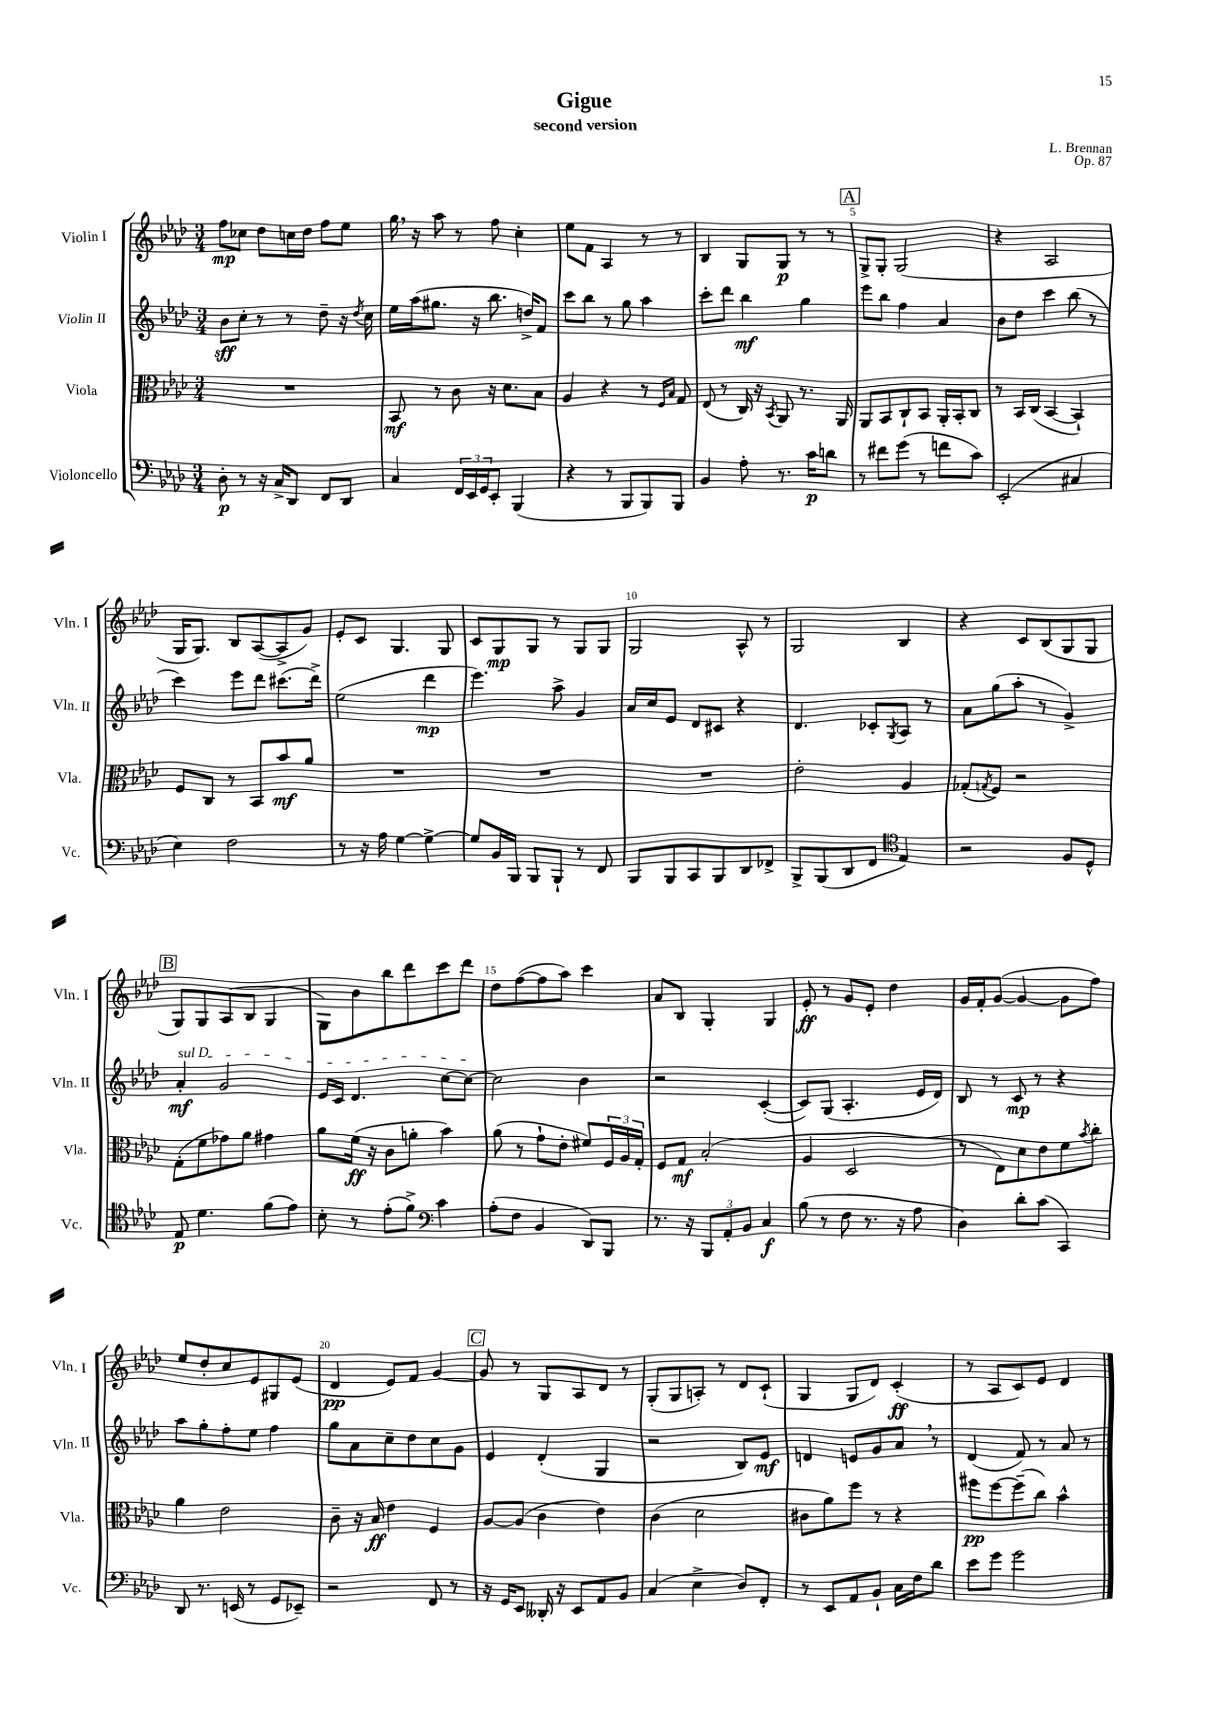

**kern	**dynam	**kern	**dynam	**kern	**dynam	**kern	**dynam
*part4	*part4	*part3	*part3	*part2	*part2	*part1	*part1
*staff4	*staff4	*staff3	*staff3	*staff2	*staff2	*staff1	*staff1
*I"Violoncello	*	*I"Viola	*	*I"Violin II	*	*I"Violin I	*
*I'Vc.	*	*I'Vla.	*	*I'Vln. II	*	*I'Vln. I	*
*clefF4	*	*clefC3	*	*clefG2	*	*clefG2	*
*k[b-e-a-d-]	*	*k[b-e-a-d-]	*	*k[b-e-a-d-]	*	*k[b-e-a-d-]	*
*M3/4	*	*M3/4	*	*M3/4	*	*M3/4	*
=1	=1	=1	=1	=1	=1	=1	=1
8D-'\	p	2.r	.	8b-\L	sff	8ff\L	mp
8r	.	.	.	8cc'\J	.	8cc-X\J	.
16r	.	.	.	8r	.	8dd-\L	.
16C^/KL	.	.	.	.	.	.	.
8DD-/J	.	.	.	8r	.	16ccn\L	.
.	.	.	.	.	.	16dd-\JJ	.
8FF/L	.	.	.	8dd-~\	.	8ff\L	.
8DD-/J	.	.	.	16r	.	8ee-\J	.
.	.	.	.	8qdd-/	.	.	.
.	.	.	.	16cc\	.	.	.
=2	=2	=2	=2	=2	=2	=2	=2
4C/	.	8BB-/	mf	16ee-\LL	.	16gg,\	.
.	.	.	.	(16aa-\J	.	16r	.
.	.	8r	.	8.gg#X\J	.	8aa-\	.
24FF/LL	.	8c\	.	.	.	8r	.
24EE-/	.	.	.	.	.	.	.
.	.	.	.	16r	.	.	.
24GG/J	.	.	.	.	.	.	.
8EE-'/J	.	16r	.	8.bb-\	.	8ff\	.
.	.	8.d-\L	.	.	.	.	.
(4BBB-/	.	.	.	.	.	4cc'\	.
.	.	.	.	16ddn^/KL)	.	.	.
.	.	8B-\J	.	8f/J	.	.	.
=3	=3	=3	=3	=3	=3	=3	=3
4r	.	4A-/	.	8ccc\L	.	8ee-\L	.
.	.	.	.	8bb-\J	.	8f\J	.
8r	.	4r	.	8r	.	4A-/	.
8BBB-/L	.	.	.	8gg\	.	.	.
8BBB-/)	.	8r	.	4aa-\	.	8r	.
.	.	16qqF/LL	.	.	.	.	.
.	.	16qqB-/JJ	.	.	.	.	.
8BBB-/J	.	8G/	.	.	.	8r	.
=4	=4	=4	=4	=4	=4	=4	=4
4BB-/	.	(8E-/	.	8ccc'\L	.	4B-/	.
.	.	8r	.	8ddd-\J	.	.	.
8A-'\	.	16C/)	.	4bb-\	mf	8G/L	.
.	.	16r	.	.	.	.	.
.	.	8qBB-/	.	.	.	.	.
8.r	.	8AA-/	.	.	.	8G/J	p
.	.	8.r	.	4gg\	.	8r	.
16c\KL	p	.	.	.	.	.	.
8dn\J	.	.	.	.	.	8r	.
.	.	16AA-/	.	.	.	.	.
!!LO:REH:place=s1:t=A
=5	=5	=5	=5	=5	=5	=5	=5
8r	.	8AA-/L	.	8eee-\L	.	8G^/L	.
8f#X\L	.	8BB-/	.	8bb-\J	.	8G'/J	.
(8g\J	.	8C`/	.	4ff\	.	(2G/	.
8r	.	8BB-/J	.	.	.	.	.
8fn\L	.	16AA-'/LL	.	4a-/	.	.	.
.	.	16BB-'/J	.	.	.	.	.
8c\J)	.	8C/J	.	.	.	.	.
=6	=6	=6	=6	=6	=6	=6	=6
(2EE-'/	.	8r	.	8b-\L	.	4r	.
.	.	16BB-/LL	.	8dd-\J	.	.	.
.	.	(16C/JJ	.	.	.	.	.
.	.	[4BB-/	.	4ccc\	.	2A-/	.
4C#X/	.	4BB-`/])	.	(8bb-\	.	.	.
.	.	.	.	8r	.	.	.
!!LO:LB:g=z
=7	=7	=7	=7	=7	=7	=7	=7
4E-\)	.	8F/L	.	4ccc\)	.	16G/KL	.
.	.	.	.	.	.	8.G/J)	.
.	.	8C/J	.	.	.	.	.
2F\	.	8r	.	8eee-\L	.	8B-/L	.
.	.	8BB-/L	.	8ddd-\J	.	([8A-/	.
.	.	8b-/	mf	(8.ccc#X\L	.	8A-^/]	.
.	.	8a-/J	.	.	.	8g/J)	.
.	.	.	.	16ddd-^\Jk)	.	.	.
=8	=8	=8	=8	=8	=8	=8	=8
8r	.	2.r	.	(2ee-\	.	8e-'/L	.
16r	.	.	.	.	.	8c/J	.
16A-\	.	.	.	.	.	.	.
[4G\	.	.	.	.	.	4.G/	.
4G^\_	.	.	.	4ddd-\	mp	.	.
.	.	.	.	.	.	8G/	.
=9	=9	=9	=9	=9	=9	=9	=9
8G/L]	.	2.r	.	4.eee-\)	.	8c/L	.
16BB-/L	.	.	.	.	.	8G/	mp
16BBB-/JJ	.	.	.	.	.	.	.
8BBB-/L	.	.	.	.	.	8G/J	.
8BBB-`/J	.	.	.	8aa-^\	.	8r	.
8r	.	.	.	4g/	.	8G/L	.
8FF/	.	.	.	.	.	8G/J	.
=10	=10	=10	=10	=10	=10	=10	=10
8BBB-/L	.	2.r	.	16a-/LL	.	2G/	.
.	.	.	.	16cc/J	.	.	.
8BBB-/	.	.	.	8e-/J	.	.	.
8CC/	.	.	.	8d-/L	.	.	.
8BBB-/	.	.	.	8c#X/J	.	.	.
8DD-/	.	.	.	4r	.	8A-^^/	.
8FF-X^/J	.	.	.	.	.	8r	.
=11	=11	=11	=11	=11	=11	=11	=11
8BBB-^/L	.	2e-'\	.	4.d-/	.	2G/	.
(8BBB-/	.	.	.	.	.	.	.
8DD-/	.	.	.	.	.	.	.
8FF/J	.	.	.	8c-X'/L	.	.	.
*clefC4	*	*	*	*	*	*	*
.	.	.	.	8qG/	.	.	.
4E-/)	.	4A-/	.	8A-/J	.	4B-/	.
.	.	.	.	8r	.	.	.
=12	=12	=12	=12	=12	=12	=12	=12
2r	.	(8G-X'/L	.	8a-\L	.	4r	.
.	.	8qGn/	.	.	.	.	.
.	.	8F/J)	.	(8gg\	.	.	.
.	.	2r	.	8aa-'\J	.	8c/L	.
.	.	.	.	8r	.	(8B-/	.
8F/L	.	.	.	4g^/)	.	8G/	.
8D-^^/J	.	.	.	.	.	8G/J	.
!!LO:LB:g=z
!!LO:REH:place=s1:t=B
=13	=13	=13	=13	=13	=13	=13	=13
!	!	!	!	!LO:TX:a:i:t=sul D	!	!	!
8E-/	p	(8G'\L	.	4a-'/	mf	8G/L)	.
4.d-\	.	8f\	.	.	.	8G/	.
.	.	8g-X\)	.	2g/	.	(8A-/	.
.	.	8a-\J	.	.	.	8B-/J	.
(8f\L	.	4g#X\	.	.	.	4G/	.
8e-\J)	.	.	.	.	.	.	.
=14	=14	=14	=14	=14	=14	=14	=14
8B-'\	.	8a-\L	.	16e-/LL	.	8G\L)	.
.	.	.	.	16c/JJ	.	.	.
8r	.	(16f\Jk	ff	4.d-/	.	8b-\	.
.	.	16r	.	.	.	.	.
(8e-'\L	.	8c\L	.	.	.	8bb-\	.
8f^\J)	.	8an'\J	.	.	.	8ddd-\	.
*clefF4	*	*	*	*	*	*	*
4c\	.	4b-\)	.	[8cc\L	.	8ccc\	.
.	.	.	.	8cc\J_	.	8ddd-\J	.
=15	=15	=15	=15	=15	=15	=15	=15
(8A-'\L	.	(8a-\	.	2cc\]	.	8dd-\L	.
8F\J	.	8r	.	.	.	([8ff\	.
4BB-/	.	8g`\L	.	.	.	8ff\]	.
.	.	8e-'\J	.	.	.	8aa-\J)	.
8DD-/L)	.	8f#X/L)	.	4b-\	.	4ccc\	.
8BBB-/J	.	24F/L	.	.	.	.	.
.	.	24A-/	.	.	.	.	.
.	.	24G'/JJ	.	.	.	.	.
=16	=16	=16	=16	=16	=16	=16	=16
8.r	.	8F/L	.	2r	.	8a-/L	.
.	.	8G/J	mf	.	.	8B-/J	.
16r	.	.	.	.	.	.	.
12BBB-/L	.	(2B-'/	.	.	.	4G'/	.
12AA-'/	.	.	.	.	.	.	.
12BB-/J	.	.	.	.	.	.	.
4C/	f	.	.	([4c'/	.	4G/	.
=17	=17	=17	=17	=17	=17	=17	=17
(8B-\	.	4A-/	.	8c/L])	.	8e-'/	ff
8r	.	.	.	(8G/J	.	8r	.
8F\	.	2D-/	.	4.A-'/	.	8g/L	.
8.r	.	.	.	.	.	8e-'/J	.
.	.	.	.	.	.	4dd-\	.
16r	.	.	.	.	.	.	.
8A-\	.	.	.	16e-/LL	.	.	.
.	.	.	.	16d-/JJ)	.	.	.
=18	=18	=18	=18	=18	=18	=18	=18
4D-\)	.	8r	.	8B-/	.	16g/LL	.
.	.	.	.	.	.	16f'/J	.
.	.	8E-\L)	.	8r	.	([8g/J	.
8d-'\L	.	8d-\	.	8c/	mp	4g/_	.
(8c\J	.	8e-\	.	8r	.	.	.
4CC/)	.	8f\	.	4r	.	8g\L]	.
.	.	8qb-/	.	.	.	.	.
.	.	8cc'\J	.	.	.	8ff\J)	.
!!LO:LB:g=z
=19	=19	=19	=19	=19	=19	=19	=19
8DD-/	.	4a-\	.	8aa-\L	.	8ee-/L	.
8.r	.	.	.	8gg'\	.	8dd-'/	.
.	.	2e-\	.	8ff'\	.	8cc/	.
(16EEn/	.	.	.	.	.	.	.
8r	.	.	.	8ee-\J	.	8e-/	.
8GG/L	.	.	.	4ff\	.	8G#X/	.
8EE-X~/J)	.	.	.	.	.	(8e-/J	.
=20	=20	=20	=20	=20	=20	=20	=20
2r	.	8c~\	.	8gg\L	.	4d-/	pp
.	.	16r	.	8a-\	.	.	.
.	.	16B-/	ff	.	.	.	.
.	.	4e-\	.	8cc~\	.	8e-/L)	.
.	.	.	.	8dd-\	.	8f/J	.
8FF/	.	4F/	.	8cc\	.	[4g/	.
8r	.	.	.	8g\J	.	.	.
!!LO:REH:place=s1:t=C
=21	=21	=21	=21	=21	=21	=21	=21
16r	.	[8A-/L	.	4e-/	.	8g/]	.
16GG/KL	.	.	.	.	.	.	.
8EE-/J	.	(8A-/J]	.	.	.	8r	.
16DD--X'/	.	4c\	.	(4d-'/	.	8G/L	.
16r	.	.	.	.	.	.	.
8EE-/L	.	.	.	.	.	8A-/	.
8AA-/	.	4e-\)	.	4G/	.	8d-/J	.
8BB-/J	.	.	.	.	.	8r	.
=22	=22	=22	=22	=22	=22	=22	=22
(4C/	.	(4c\	.	2r	.	(8G'/L	.
.	.	.	.	.	.	8G/	.
4E-^\	.	2d-\	.	.	.	8An'/J)	.
.	.	.	.	.	.	8r	.
8D-/L)	.	.	.	8B-/L)	.	8d-/L	.
8FF'/J	.	.	.	8e-/J	mf	(8c`/J	.
=23	=23	=23	=23	=23	=23	=23	=23
8r	.	8c#X\L	.	4dn/	.	4G/	.
8EE-/L	.	8a-\)	.	.	.	.	.
8AA-/	.	8ff\J	.	8en/L	.	8G/L	.
8BB-`/J	.	8r	.	8g/	.	8d-/J)	.
16C\LL	.	4r	.	8a-,/J	.	(4c'/	ff
16F\J	.	.	.	.	.	.	.
8d-\J	.	.	.	8r	.	.	.
=24	=24	=24	=24	=24	=24	=24	=24
8e-\L	.	8ff#X\L	pp	(4d-/	.	8r	.
8g\J	.	[8ff#\	.	.	.	8A-/L	.
2g\	.	(8ff#~\]	.	8f/)	.	8c/)	.
.	.	8cc\J)	.	8r	.	8e-/J	.
.	.	4b-^^\	.	8a-/	.	4d-/	.
.	.	.	.	8r	.	.	.
==	==	==	==	==	==	==	==
*-	*-	*-	*-	*-	*-	*-	*-
